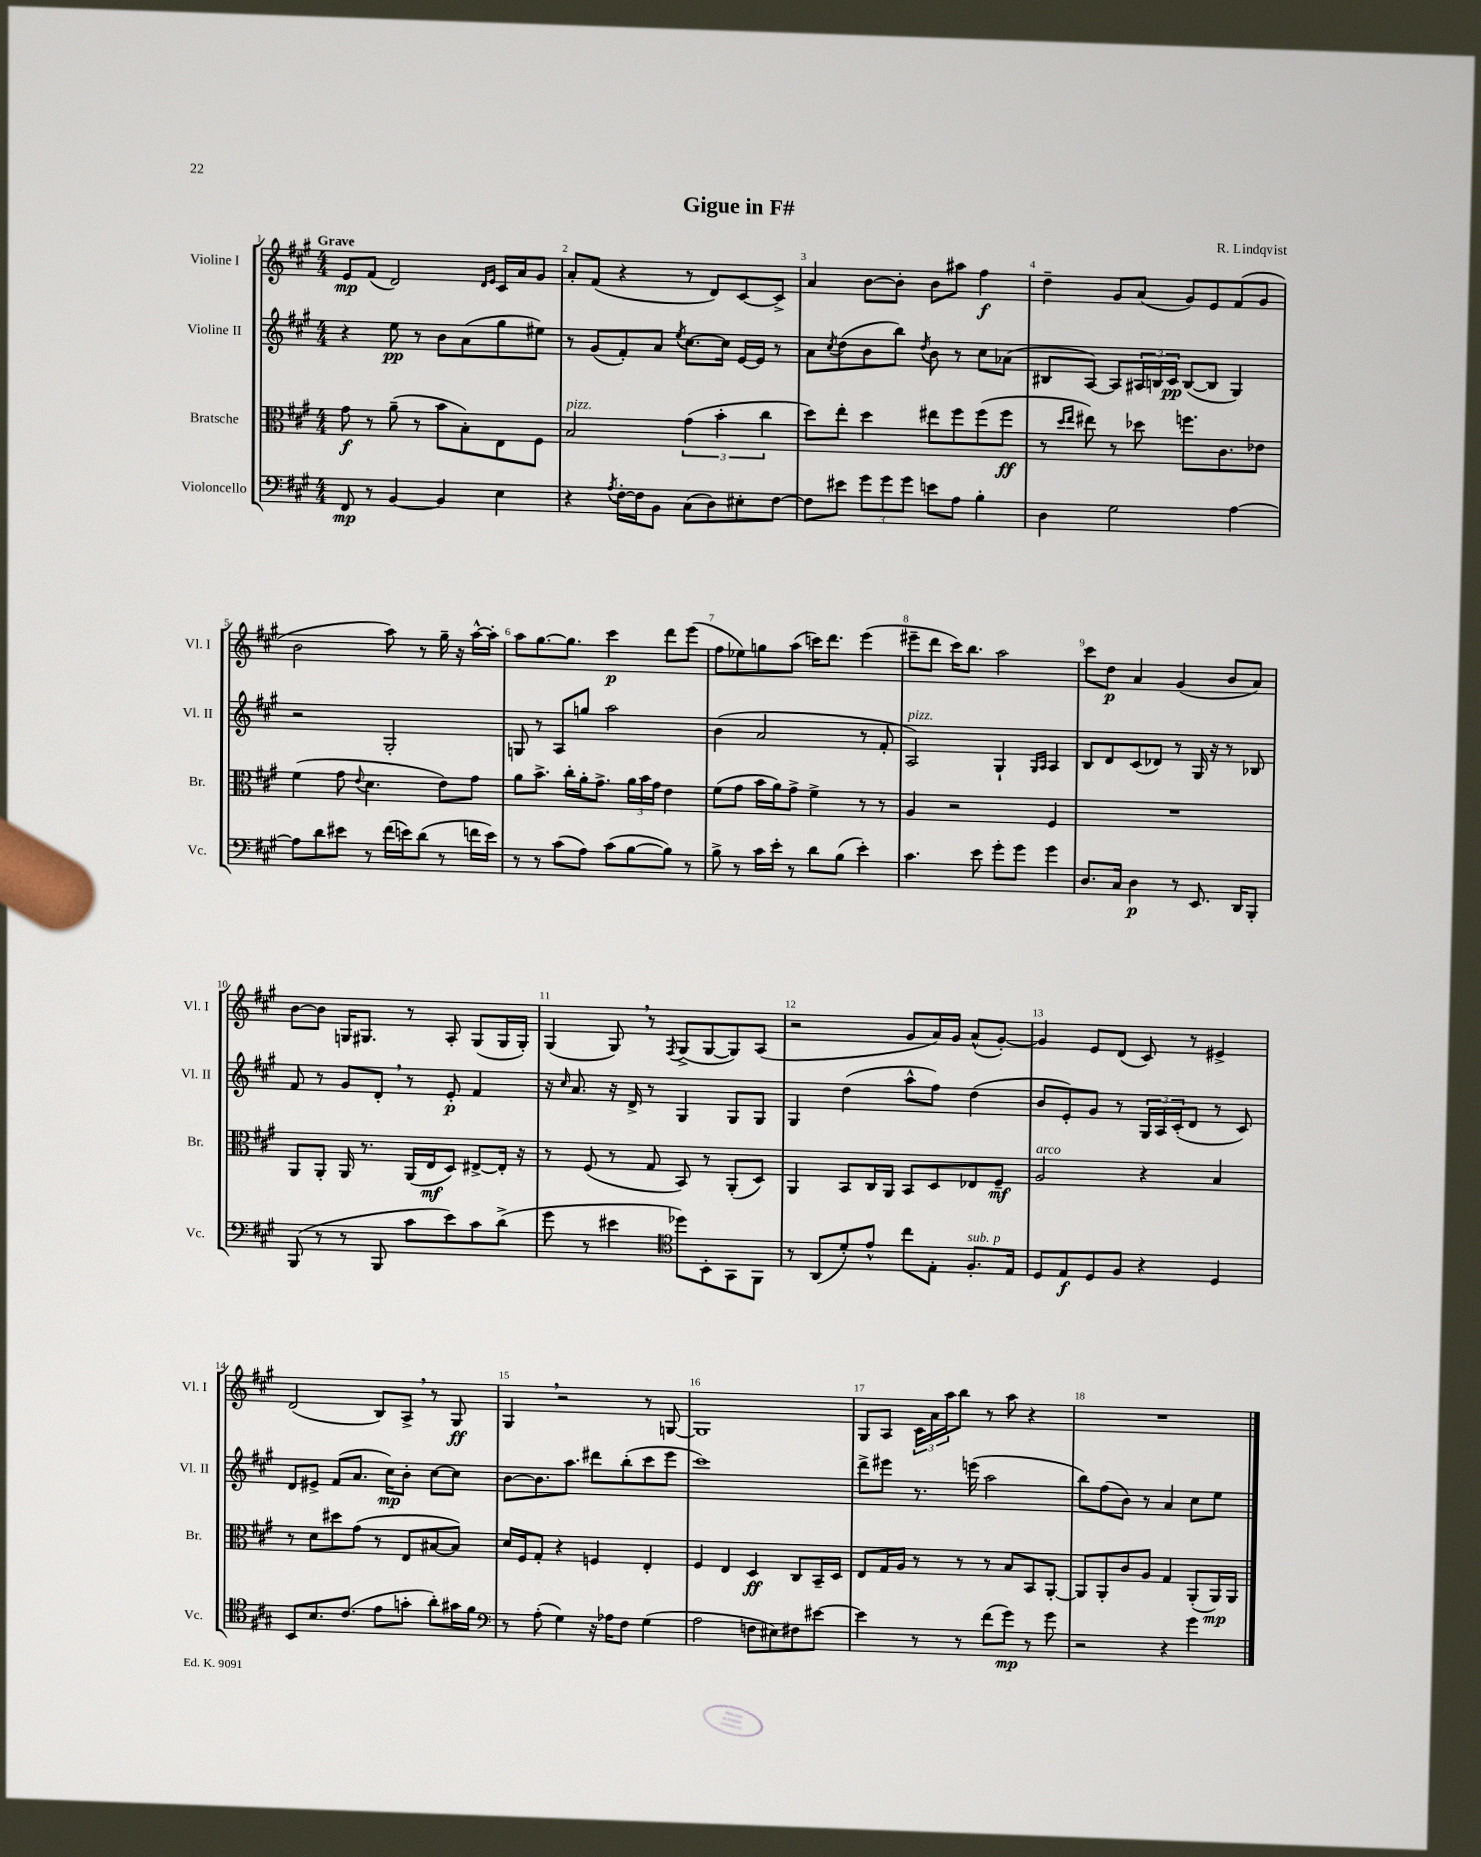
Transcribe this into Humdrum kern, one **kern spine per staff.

**kern	**dynam	**kern	**dynam	**kern	**dynam	**kern	**dynam
*part4	*part4	*part3	*part3	*part2	*part2	*part1	*part1
*staff4	*staff4	*staff3	*staff3	*staff2	*staff2	*staff1	*staff1
*I"Violoncello	*	*I"Bratsche	*	*I"Violine II	*	*I"Violine I	*
*I'Vc.	*	*I'Br.	*	*I'Vl. II	*	*I'Vl. I	*
*clefF4	*	*clefC3	*	*clefG2	*	*clefG2	*
*k[f#c#g#]	*	*k[f#c#g#]	*	*k[f#c#g#]	*	*k[f#c#g#]	*
*M4/4	*	*M4/4	*	*M4/4	*	*M4/4	*
=1	=1	=1	=1	=1	=1	=1	=1
!	!	!	!	!	!	!LO:TX:a:B:t=Grave	!
8FF#/	mp	8g#\	f	4r	.	8e/L	mp
8r	.	8r	.	.	.	(8f#/J	.
[4BB/	.	(8a~\	.	8ee\	pp	2d/)	.
.	.	8r	.	8r	.	.	.
4BB/]	.	8b\L	.	8b\L	.	.	.
.	.	8B'\)	.	(8a\	.	.	.
.	.	.	.	.	.	16qqd/LL	.
.	.	.	.	.	.	16qqe/JJ	.
4E\	.	8E\	.	8gg#\	.	16c#/LL	.
.	.	.	.	.	.	16a/J	.
.	.	8F#\J	.	8ee#X\J)	.	8g#/J	.
=2	=2	=2	=2	=2	=2	=2	=2
!	!	!LO:TX:a:i:t=pizz.	!	!	!	!	!
4r	.	2B/	.	8r	.	8a'/L	.
.	.	.	.	(8g#/L	.	(8f#/J	.
8qA/	.	.	.	.	.	.	.
[16F#'\LL	.	.	.	8f#'/)	.	4r	.
16F#\J]	.	.	.	.	.	.	.
8BB\J	.	.	.	8a/J	.	.	.
.	.	.	.	8qee/	.	.	.
(8C#\L	.	(6g#\	.	[8.cc#\L	.	8r	.
8D\)	.	.	.	.	.	8d/L)	.
.	.	6b'\	.	.	.	.	.
.	.	.	.	16cc#\Jk]	.	.	.
8E#X'\	.	.	.	[16e/LL	.	[8c#/	.
.	.	.	.	16e/JJ]	.	.	.
.	.	6cc#\	.	.	.	.	.
[8F#\J	.	.	.	8r	.	8c#^/J]	.
=3	=3	=3	=3	=3	=3	=3	=3
8F#\L]	.	8dd\L)	.	8a\L	.	4a/	.
.	.	.	.	8qcc#/	.	.	.
8e#X\J	.	8ee'\J	.	(8dd\	.	.	.
12g#\L	.	4dd\	.	8b\	.	[8b\L	.
12g#\	.	.	.	.	.	.	.
.	.	.	.	8bb\J)	.	8b'\J]	.
12g#\J	.	.	.	.	.	.	.
.	.	.	.	8qdd/	.	.	.
8en\L	.	8ee#X\L	.	8b\	.	8b\L	.
8A\J	.	8ff#\	.	8r	.	8aa#X\J	.
4B'\	.	(8ff#\	.	8cc#\L	.	4ff#\	f
.	.	8ff#\J	ff	(8a-X\J	.	.	.
=4	=4	=4	=4	=4	=4	=4	=4
4D\	.	8r	.	8B#X/L	.	4dd~\	.
.	.	16qqdd/LL	.	.	.	.	.
.	.	16qqee/JJ	.	.	.	.	.
.	.	8ee#X\)	.	[8A/J)	.	.	.
2G#\	.	8r	.	8A/L]	.	8g#/L	.
.	.	8dd-X\	.	24A#X/L	.	(8a/J	.
.	.	.	.	24Bn/	.	.	.
.	.	.	.	24c#/JJ	pp	.	.
.	.	8.ffn\L	.	([8B/L	.	8g#/L)	.
.	.	.	.	8B/J]	.	8e/	.
.	.	8.c#\	.	.	.	.	.
[4A\	.	.	.	4G#/)	.	(8f#/	.
.	.	8e-X\J	.	.	.	8g#/J	.
!!LO:LB:g=z
=5	=5	=5	=5	=5	=5	=5	=5
8A\L]	.	(4f#\	.	2r	.	2b\	.
8d\	.	.	.	.	.	.	.
8e#X\J	.	8g#\	.	.	.	.	.
.	.	8qqe/	.	.	.	.	.
8r	.	4.d\	.	.	.	.	.
(16f#\LL	.	.	.	2G#'/	.	8aa\)	.
16en\J)	.	.	.	.	.	.	.
(8d\J	.	.	.	.	.	8r	.
8r	.	8e\L)	.	.	.	16gg#~\	.
.	.	.	.	.	.	16r	.
16fn\LL	.	8g#\J	.	.	.	[16aa^^\LL	.
16e\JJ)	.	.	.	.	.	16aa'\JJ]	.
=6	=6	=6	=6	=6	=6	=6	=6
8r	.	8a\L	.	8Gn/	.	8aa\L	.
8r	.	8.b^\J	.	8r	.	[8.gg#\	.
(8c#\L	.	.	.	8A/L	.	.	.
.	.	16cc#'\LL	.	.	.	8.gg#\J]	.
8A\J)	.	16a'\J	.	8ggn/J	.	.	.
.	.	8.g#^\J	.	.	.	.	.
(8c#\L	.	.	.	2aa\	.	4ccc#\	p
[8B\	.	24a\LL	.	.	.	.	.
.	.	24b\	.	.	.	.	.
.	.	24g#\JJ	.	.	.	.	.
8B\J])	.	4e\	.	.	.	8ddd\L	.
8r	.	.	.	.	.	(8eee\J	.
=7	=7	=7	=7	=7	=7	=7	=7
8B^\	.	(8f#\L	.	(4b\	.	8ff#\L	.
8r	.	8g#\J	.	.	.	8ee-X\)	.
16c#\LL	.	16b\LL	.	2a/	.	8ggn\	.
16e'\JJ	.	16a\J)	.	.	.	.	.
8r	.	8g#^\J	.	.	.	(8aa\J	.
8d\L	.	4f#^\	.	.	.	16cccn\KL)	.
.	.	.	.	.	.	8.ddd\J	.
(8B\J	.	.	.	.	.	.	.
4e'\)	.	8r	.	8r	.	(4eee\	.
.	.	8r	.	8f#'/	.	.	.
=8	=8	=8	=8	=8	=8	=8	=8
!	!	!	!	!LO:TX:a:i:t=pizz.	!	!	!
4.c#\	.	4A/	.	2A/)	.	8eee#X~\L	.
.	.	.	.	.	.	8ddd\J	.
.	.	2r	.	.	.	16ccc#\KL)	.
.	.	.	.	.	.	8.bb\J	.
8e\	.	.	.	.	.	.	.
8g#'\L	.	.	.	4G#`/	.	2aa\	.
8g#\J	.	.	.	.	.	.	.
.	.	.	.	16qqG#/LL	.	.	.
.	.	.	.	16qqA/JJ	.	.	.
4g#\	.	4F#/	.	4A/	.	.	.
=9	=9	=9	=9	=9	=9	=9	=9
8.D/L	.	1r	.	8B/L	.	8ccc#\L	.
.	.	.	.	8d/	.	8dd\J	p
16C#/Jk	.	.	.	.	.	.	.
4D\	p	.	.	(8c#/	.	4a/	.
.	.	.	.	8d-X/J)	.	.	.
8r	.	.	.	8r	.	(4g#/	.
8.EE/	.	.	.	16G#/	.	.	.
.	.	.	.	16r	.	.	.
.	.	.	.	8r	.	8b/L	.
16DD/KL	.	.	.	.	.	.	.
8BBB'/J	.	.	.	8B-X/	.	8a/J)	.
!!LO:LB:g=z
=10	=10	=10	=10	=10	=10	=10	=10
(8BBB/	.	8AA/L	.	8f#/	.	[8b\L	.
8r	.	8AA'/J	.	8r	.	8b\J]	.
8r	.	16AA/	.	8g#/L	.	16Gn/KL	.
.	.	8.r	.	.	.	8.G#X/J	.
8BBB/	.	.	.	8d',/J	.	.	.
8c#\L	.	(16AA/LL	.	8r	.	8r	.
.	.	16E/J	mf	.	.	.	.
8e\)	.	8D/J)	.	8e'/	p	8A'/	.
8c#\	.	[8E#X^/L	.	4f#/	.	(8G#/L	.
(8d^\J	.	16E#'/Jk]	.	.	.	16G#/L	.
.	.	16r	.	.	.	16G#'/JJ)	.
=11	=11	=11	=11	=11	=11	=11	=11
8g#\	.	8r	.	16r	.	(4G#/	.
.	.	.	.	16qqcc#/	.	.	.
.	.	.	.	8.a/	.	.	.
8r	.	(8F#/	.	.	.	.	.
4e#X\	.	8r	.	16r	.	8G#,/)	.
.	.	.	.	16d^/	.	.	.
.	.	8G#/	.	8r	.	8r	.
*clefC4	*	*	*	*	*	*	*
.	.	.	.	.	.	8qF#/	.
8dd-X\L)	.	8BB/)	.	4G#/	.	(8G#^/L	.
8BB'\	.	8r	.	.	.	[8G#/	.
8GG#\	.	(8AA'/L	.	8G#/L	.	8G#/])	.
8FF#\J	.	8D/J)	.	8G#/J	.	(8A/J	.
=12	=12	=12	=12	=12	=12	=12	=12
8r	.	4AA/	.	4G#/	.	2r	.
(8AA/L	.	.	.	.	.	.	.
8d'/)	.	8BB/L	.	(4dd\	.	.	.
8e^^/J	.	16C#/L	.	.	.	.	.
.	.	16AA/JJ	.	.	.	.	.
8cc#\L	.	8BB/L	.	8aa^^\L	.	8g#/L	.
8E'\J	.	8D/	.	8ff#\J)	.	16a/L)	.
.	.	.	.	.	.	16g#/JJ	.
!LO:TX:a:i:t=sub. p	!	!	!	!	!	!	!
8.F#'/L	.	8E-X/	.	(4dd\	.	(8a^^/L	.
.	.	8F#~/J	mf	.	.	[8g#'/J)	.
16E/Jk	.	.	.	.	.	.	.
=13	=13	=13	=13	=13	=13	=13	=13
!	!	!LO:TX:a:i:t=arco	!	!	!	!	!
8D/L	.	2A/	.	8b/L	.	4g#/]	.
8E/	f	.	.	8e'/)	.	.	.
8D/	.	.	.	8g#/J	.	8e/L	.
8F#/J	.	.	.	8r	.	(8d/J	.
4r	.	4r	.	24G#/LL	.	8c#/)	.
.	.	.	.	24A/	.	.	.
.	.	.	.	(24c#'/J	.	.	.
.	.	.	.	8d/J	.	8r	.
4D/	.	4B/	.	8r	.	4e#X^/	.
.	.	.	.	8c#/)	.	.	.
!!LO:LB:g=z
=14	=14	=14	=14	=14	=14	=14	=14
8BB/L	.	8r	.	8d/L	.	(2d/	.
8.B/	.	8d\L	.	8e#X^/J	.	.	.
.	.	8dd#X\	.	(8f#/L	.	.	.
(8.c#/J	.	.	.	.	.	.	.
.	.	(8g#\J	.	8.a/J	.	.	.
8e\L	.	8r	.	.	.	8B/L)	.
.	.	.	.	16cc#\KL)	mp	.	.
8gn'\J	.	8E/L	.	8b'\J	.	8A^,/J	.
8a'\L)	.	[8B#X/	.	[8cc#\L	.	8r	.
16g#X\L	.	8B#/J])	.	8cc#\J]	.	8G#/	ff
16f#\JJ	.	.	.	.	.	.	.
=15	=15	=15	=15	=15	=15	=15	=15
*clefF4	*	*	*	*	*	*	*
8r	.	16d/LL	.	[8b\L	.	4G#,/	.
.	.	16F#/J	.	.	.	.	.
(8A'\	.	8G#'/J	.	8.b\]	.	.	.
4G#\)	.	4r	.	.	.	2r	.
.	.	.	.	8.aa\J	.	.	.
16r	.	4Fn/	.	8ddd#X\L	.	.	.
16A-X\KL	.	.	.	.	.	.	.
8F#\J	.	.	.	(8bb'\	.	.	.
(4G#\	.	4E'/	.	8ccc#\	.	8r	.
.	.	.	.	8eee\J	.	[8Gn/	.
=16	=16	=16	=16	=16	=16	=16	=16
2A\	.	4F#/	.	1ccc#)	.	1G]	.
.	.	4E/	.	.	.	.	.
8Fn\L	.	4D/	ff	.	.	.	.
8E#X\)	.	.	.	.	.	.	.
8F#X\	.	8C#/L	.	.	.	.	.
[8e#X\J	.	16BB~/L	.	.	.	.	.
.	.	16D/JJ	.	.	.	.	.
=17	=17	=17	=17	=17	=17	=17	=17
4e#\]	.	8E/L	.	8ddd^\L	.	8G#/L	.
.	.	16G#/L	.	8eee#X\J	.	8A/J	.
.	.	16A/JJ	.	.	.	.	.
8r	.	8r	.	8.r	.	24c#\LL	.
.	.	.	.	.	.	24a\	.
.	.	.	.	.	.	24aa\J	.
8r	.	8r	.	.	.	8bb\J	.
.	.	.	.	(16eeen\	.	.	.
(8f#\L	.	8r	.	2aa\	.	8r	.
8g#\J)	mp	8B/L	.	.	.	8aa\	.
8r	.	8BB/	.	.	.	4r	.
8g#\	.	[8AA'/J	.	.	.	.	.
=18	=18	=18	=18	=18	=18	=18	=18
2r	.	8AA/L]	.	8bb\L)	.	1r	.
.	.	8AA'/	.	(8ff#\	.	.	.
.	.	8c#/	.	8b\J)	.	.	.
.	.	8A/J	.	8r	.	.	.
4r	.	4G#/	.	4a/	.	.	.
4g#\	.	(8AA'/L	.	8cc#\L	.	.	.
.	.	16AA/L)	mp	8ee\J	.	.	.
.	.	16AA/JJ	.	.	.	.	.
==	==	==	==	==	==	==	==
*-	*-	*-	*-	*-	*-	*-	*-
